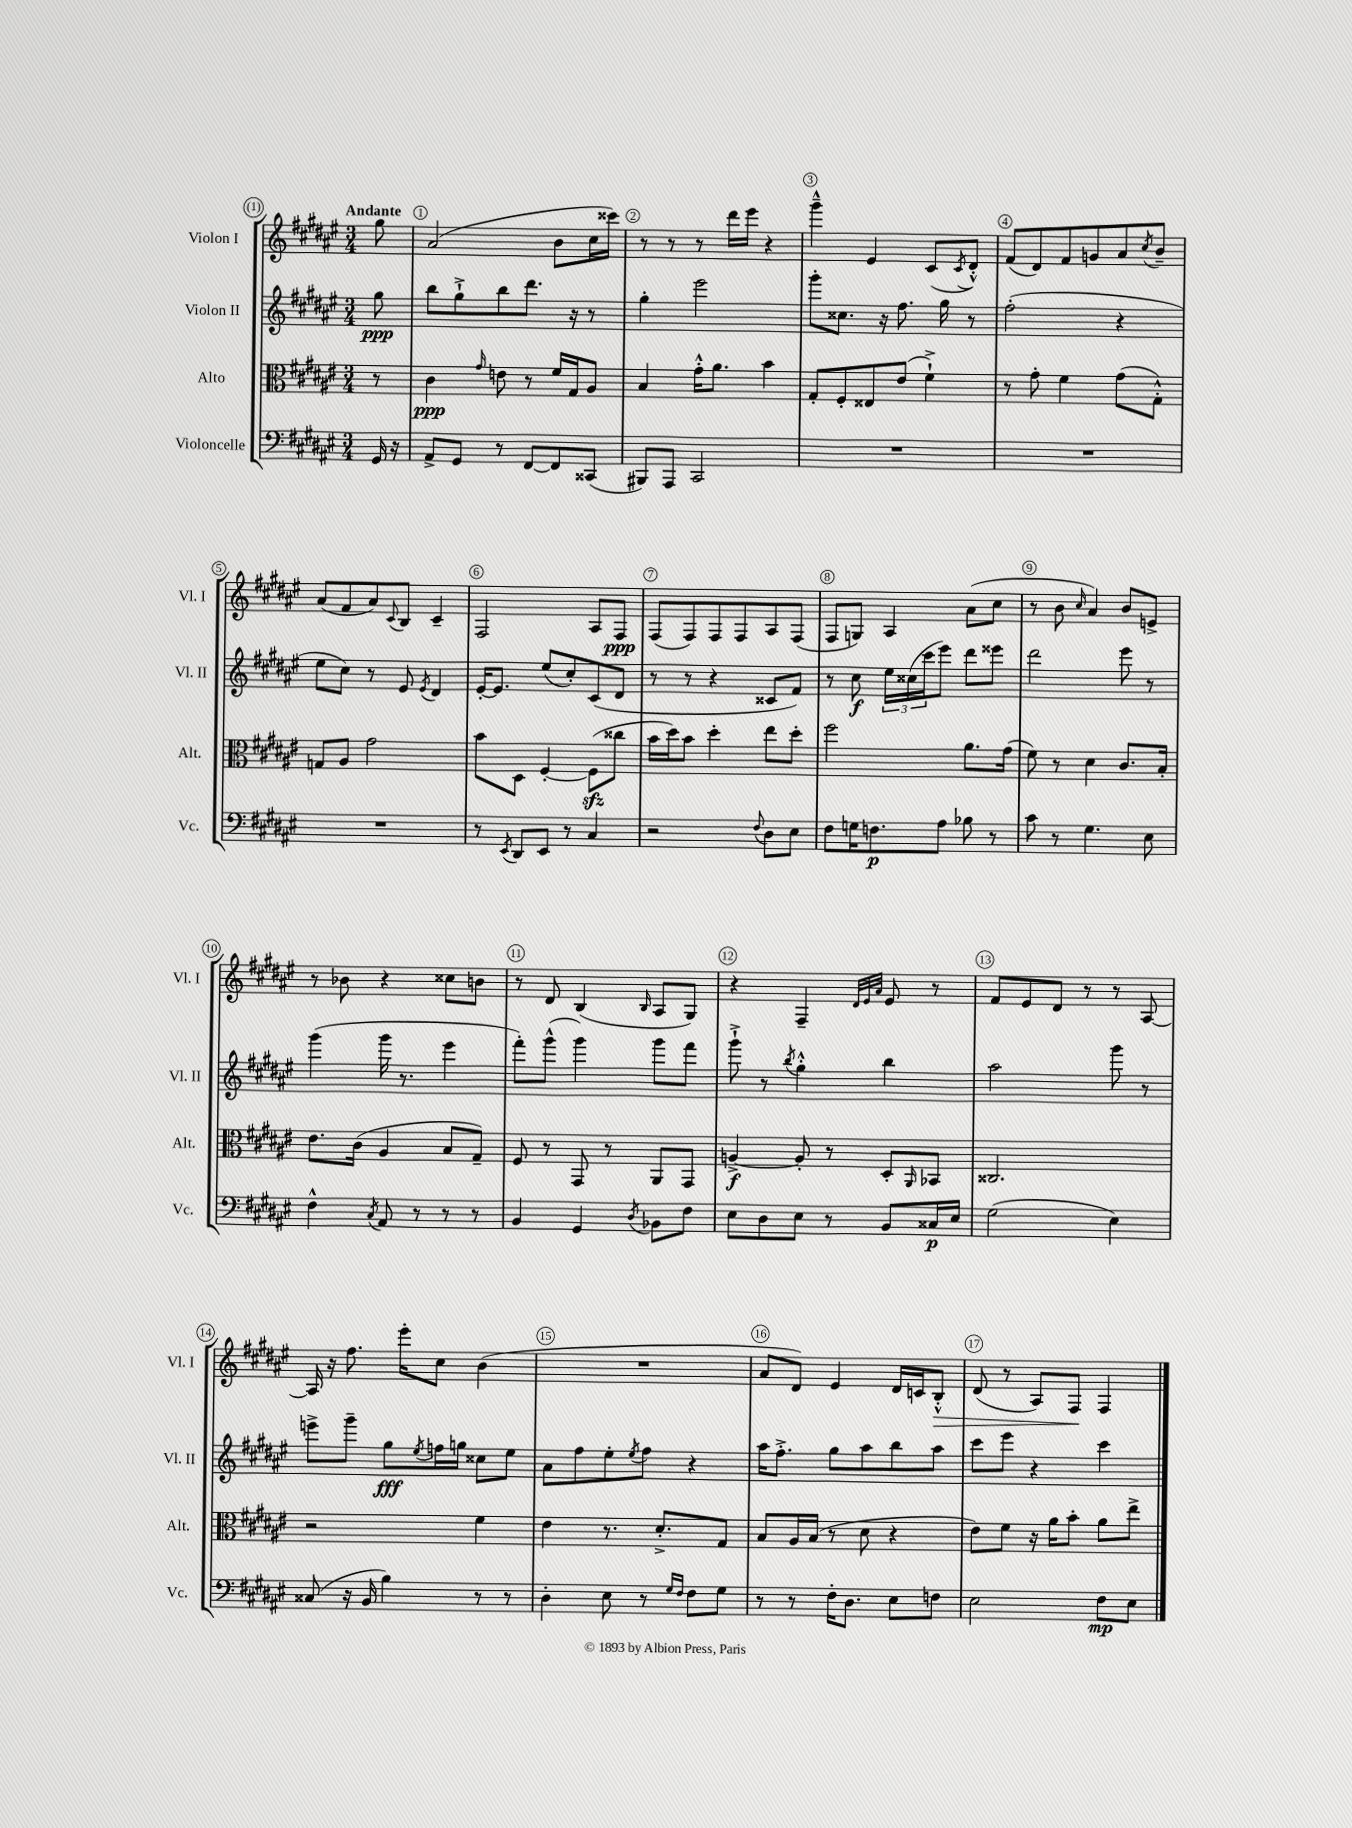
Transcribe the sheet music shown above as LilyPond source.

<<
\new StaffGroup <<
\new Staff = "s0" \with { instrumentName = "Violon I" shortInstrumentName = "Vl. I" } {
    \clef treble \key fis \major \numericTimeSignature \time 3/4 \partial 8 \tempo "Andante"
    gis''8 |
    ais'2( b'8 cis''16 cisis'''16) |
    r8 r8 r8 dis'''16 eis'''16 r4 |
    gis'''4---^ eis'4 cis'8( \acciaccatura { cis'8 } dis'8-.-^) |
    fis'8( dis'8) fis'8 g'8 ais'8 \acciaccatura { cis''8 } b'8-- |
    ais'8( fis'8 ais'8) \appoggiatura { cis'8 } b8 cis'4-- |
    fis2 ais8 fis8\ppp |
    fis8( fis8) fis8 fis8 ais8 fis8( |
    fis8 g8) ais4 ais'8( cis''8 |
    r8 b'8 \grace { cis''16 } ais'4) b'8 e'8-> |
    r8 bes'8 r4 cisis''8 b'8 |
    r8 dis'8 b4( \grace { b16 } ais8 gis8) |
    r4 fis4-- \grace { dis'32 eis'32 ais'32 } eis'8 r8 |
    fis'8 eis'8 dis'8 r8 r8 ais8~ |
    ais16 r16 fis''8. eis'''16-. cis''8 b'4( |
    R2. |
    ais'8 dis'8) eis'4 dis'16 c'16 b8-.-^\> |
    dis'8( r8 ais8) fis8\! fis4 \bar "|." |
}
\new Staff = "s1" \with { instrumentName = "Violon II" shortInstrumentName = "Vl. II" } {
    \clef treble \key fis \major \numericTimeSignature \time 3/4 \partial 8
    gis''8\ppp |
    b''8 gis''8-!-> b''8 dis'''8. r16 r8 |
    gis''4-. eis'''2 |
    gis'''8-. cisis''8. r16 fis''8. gis''16 r8 |
    fis''2-.( r4 |
    eis''8 cis''8) r8 eis'8 \acciaccatura { eis'8 } dis'4 |
    eis'16~-. eis'8. eis''8( cis''8-.) cis'8( dis'8 |
    r8 r8 r4 cisis'8 fis'8) |
    r8 cis''8\f \tuplet 3/2 { eis''16 cisis''16( cis'''16 } eis'''8) dis'''8 eisis'''8 |
    dis'''2 eis'''8 r8 |
    gis'''4( gis'''16 r8. eis'''4 |
    fis'''8-.) gis'''8-^( gis'''4) gis'''8 fis'''8 |
    gis'''8-!-> r8 \acciaccatura { b''8 } gis''4-.-^ b''4 |
    ais''2 gis'''8 r8 |
    e'''8-> gis'''8-- gis''8\fff \acciaccatura { eis''8 } f''16 g''16 cisis''8 eis''8 |
    ais'8 fis''8 eis''8-. \acciaccatura { eis''8 } fis''8 r4 |
    ais''16 fis''8.-.-> gis''8 ais''8 b''8 ais''8 |
    cis'''8 eis'''8 r4 cis'''4 \bar "|." |
}
\new Staff = "s2" \with { instrumentName = "Alto" shortInstrumentName = "Alt." } {
    \clef alto \key fis \major \numericTimeSignature \time 3/4 \partial 8
    r8 |
    cis'4\ppp \grace { gis'16 } e'8 r8 fis'16 gis16 ais8 |
    b4 gis'16-.-^ ais'8. b'4 |
    gis8-. fis8-. eisis8 eis'8( fis'4-!->) |
    r8 gis'8-. fis'4 gis'8( gis8-.-^) |
    g8 ais8 gis'2 |
    b'8 dis8 fis4~-. fis8\sfz( cisis''8 |
    b'16 dis''16) b'8 dis''4-. eis''8 dis''8-. |
    fis''2 ais'8. gis'16( |
    fis'8) r8 dis'4 cis'8. b16-. |
    eis'8. cis'16( ais4 b8 gis8--) |
    fis8 r8 gis,8 r8 ais,8 gis,8 |
    a4~->\f a8-. r8 dis8-. \grace { ais,16 } bes,8 |
    cisis2. |
    r2 fis'4 |
    eis'4 r8. dis'8.-.-> gis8 |
    b8 ais16 b16( r8 dis'8 r4 |
    eis'8) fis'8 r16 ais'16 b'8-. ais'8 eis''8-> \bar "|." |
}
\new Staff = "s3" \with { instrumentName = "Violoncelle" shortInstrumentName = "Vc." } {
    \clef bass \key fis \major \numericTimeSignature \time 3/4 \partial 8
    gis,16 r16 |
    ais,8-> gis,8 r8 fis,8~ fis,8 cisis,8( |
    bis,,8) ais,,8 cis,2 |
    R2. |
    R2. |
    R2. |
    r8 \acciaccatura { eis,8 } dis,8 eis,8 r8 cis4 |
    r2 \appoggiatura { fis8 } dis8 eis8 |
    fis8 g16 f8.\p ais8 bes8 r8 |
    cis'8 r8 gis4. eis8 |
    fis4-^ \acciaccatura { cis8 } ais,8 r8 r8 r8 |
    b,4 gis,4 \acciaccatura { dis8 } bes,8 fis8 |
    eis8 dis8 eis8 r8 b,8 cisis16\p eis16 |
    gis2( eis4) |
    cisis8( r16 b,16 b4) r8 r8 |
    dis4-. eis8 r8 \grace { gis16 fis16 } fis8 gis8 |
    r8 r8 fis16-. dis8. eis8 f8 |
    eis2 fis8\mp eis8 \bar "|." |
}
>>
>>
\layout { \context { \Score \override BarNumber.break-visibility = ##(#f #t #t) barNumberVisibility = #all-bar-numbers-visible \override BarNumber.stencil = #(make-stencil-circler 0.1 0.3 ly:text-interface::print) } }
